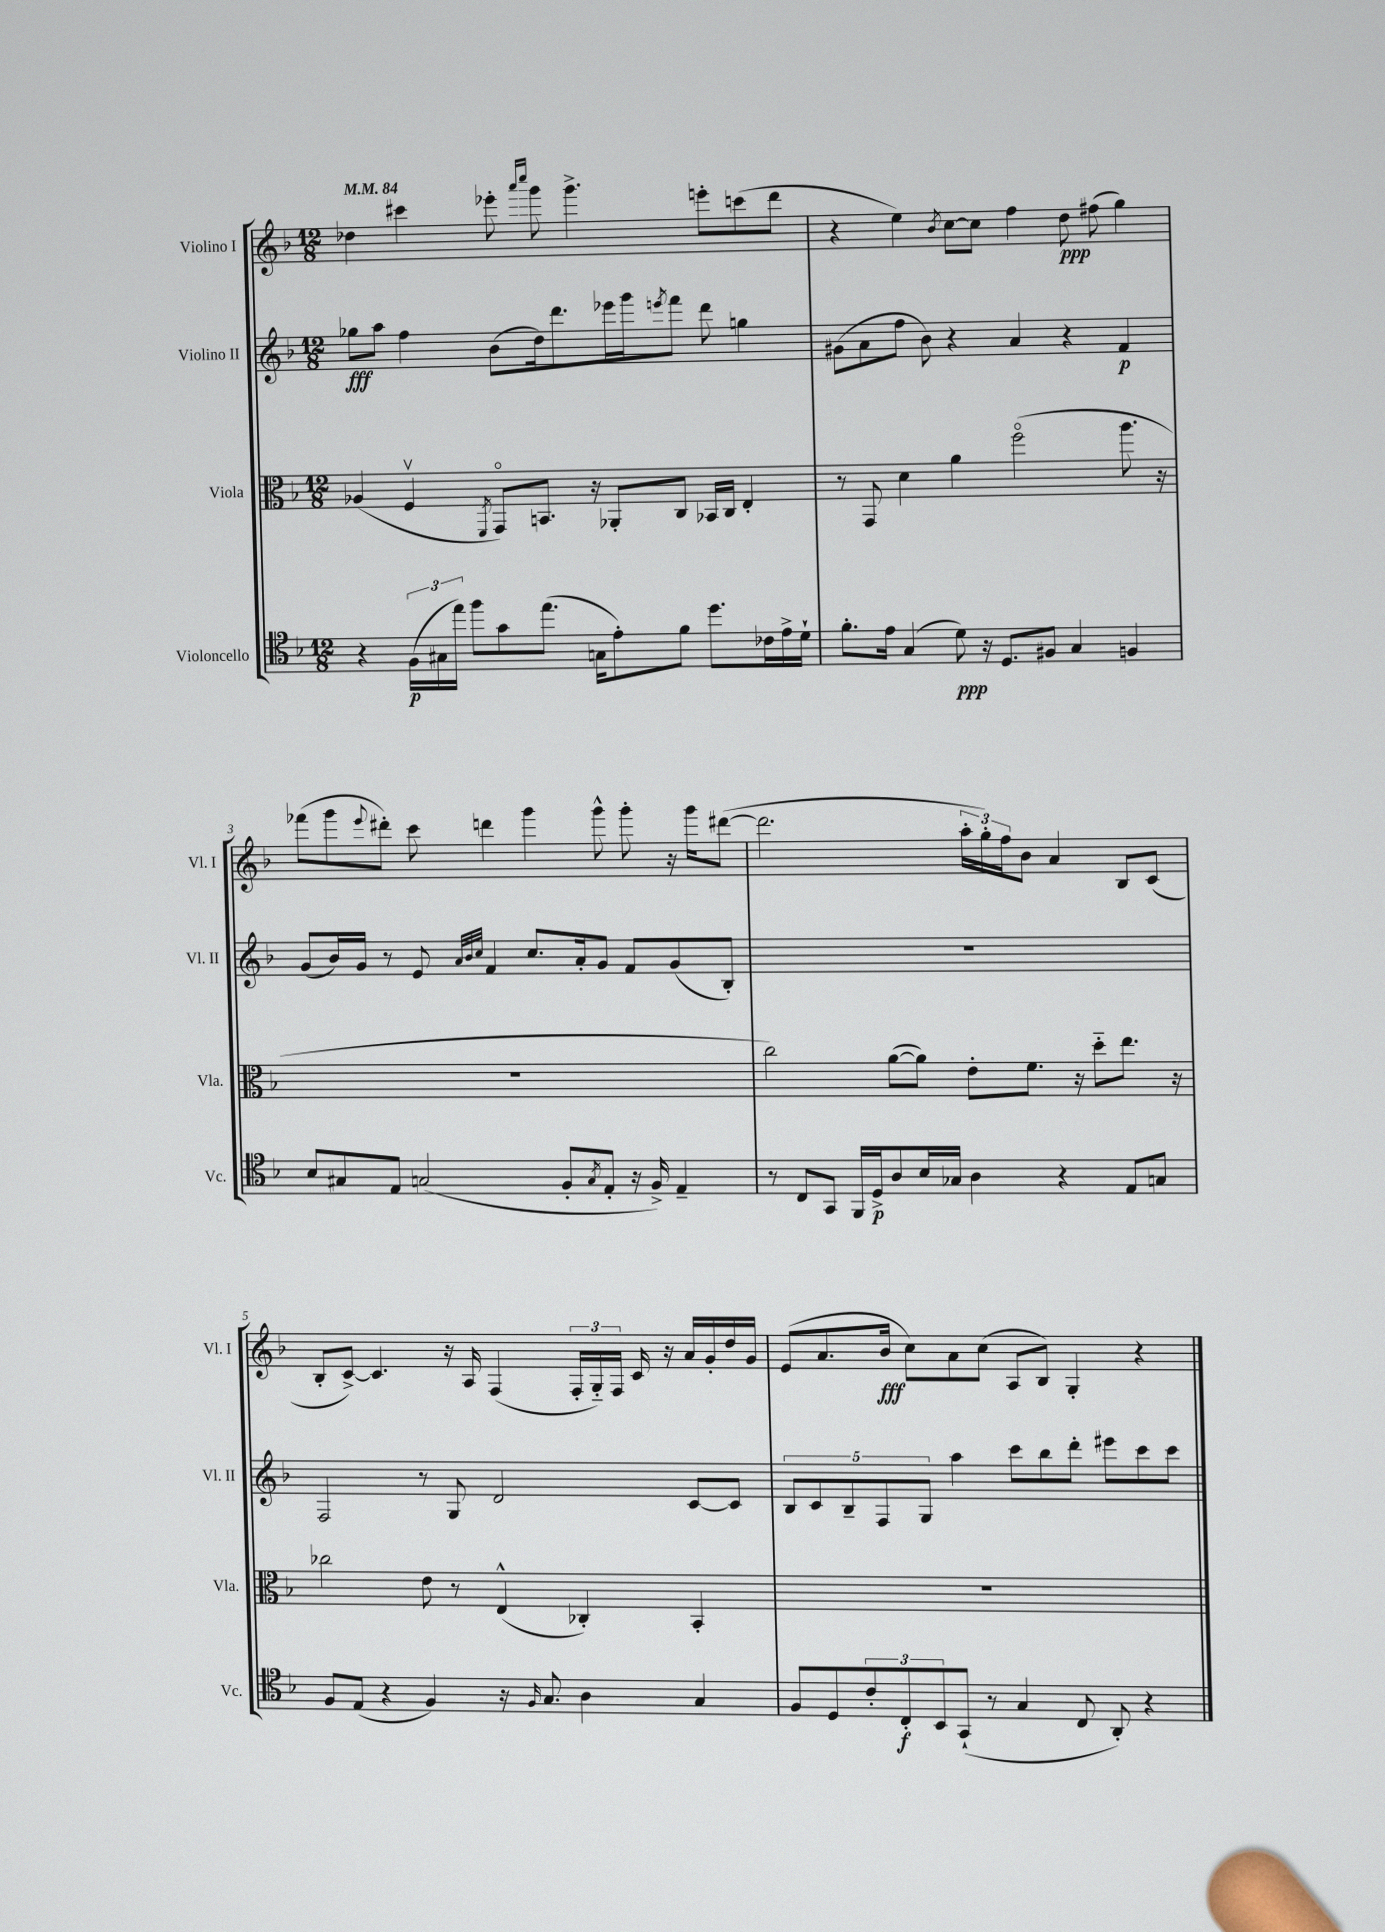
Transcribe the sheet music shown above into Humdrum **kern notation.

**kern	**kern	**kern	**kern
*staff4	*staff3	*staff2	*staff1
*clefC4	*clefC3	*clefG2	*clefG2
*k[b-]	*k[b-]	*k[b-]	*k[b-]
*M12/8	*M12/8	*M12/8	*M12/8
*MM84	*MM84	*MM84	*MM84
4r	(4A-	8gg-	4dd-
.	.	8aa	.
(24F	4Fv	4ff	4ccc#
24G#	.	.	.
24ee)	.	.	.
8ff	.	.	.
.	8qFF	.	.
8g	8GGo)	(8b-	8eee-'
.	.	.	16qqaaa
.	.	.	16qqcccc
(8.ee	8.BB	16dd)	8ggg
.	.	8.ddd	.
.	.	.	4.ggg^
16G	16r	.	.
8e')	8AA-'	16eee-	.
.	.	16ggg	.
.	.	8qeee	.
8f	8C	8fff	.
8.dd	16BB-	8ddd	8eee'
.	16C	.	.
.	4E'	4gg	(8ccc
16c-	.	.	.
16e^	.	.	8ddd
16d`	.	.	.
=	=	=	=
8.f'	8r	(8g#	4r
.	8GG	8a	.
16e	.	.	.
(4G	4d	8ff	4ee)
.	.	8b-)	.
.	.	.	8qb-
8d)	4a	4r	[8cc
16r	.	.	8cc]
8.D	.	.	.
.	(2ffo	4a	4ff
8F#	.	.	.
4G	.	4r	8dd
.	.	.	(8ff#
4F	8.aa	4f	4gg)
.	16r	.	.
=	=	=	=
8B-	1.r	(8g	(8fff-
8G#	.	16b-)	8ggg
.	.	16g	.
.	.	.	8qqeee
8E	.	8r	8ddd#')
(2G	.	8e	8ccc
.	.	32qqa	.
.	.	32qqb-	.
.	.	32qqcc	.
.	.	4f	4ddd
.	.	8.cc	4ggg
8F'	.	.	.
.	.	16a'	.
8qG	.	.	.
8E'	.	8g	8ggg^^
16r	.	8f	8ggg'
16F^)	.	.	.
4E~	.	(8g	16r
.	.	.	16ggg
.	.	8B-')	([8ddd#
=	=	=	=
8r	2cc)	1.r	2.ddd#]
8C	.	.	.
8GG	.	.	.
16FF	.	.	.
16D^	.	.	.
8A	([8a	.	.
16B-	8a])	.	.
16G-	.	.	.
4A	8e'	.	24aa'
.	.	.	24gg')
.	.	.	24ff
.	8.f	.	8b-
4r	.	.	4a
.	16r	.	.
.	8dd'~	.	.
8E	8.ee	.	8B-
8G	.	.	(8c
.	16r	.	.
=	=	=	=
8F	2cc-	2F	8B-'
(8E	.	.	[8c^)
4r	.	.	4.c]
4F)	8e	8r	.
.	8r	8G	16r
.	.	.	16A
16r	(4E^^	2d	(4F
16qqF	.	.	.
8.G	.	.	.
4A	4C-')	.	24F'
.	.	.	24G'~)
.	.	.	24F
.	.	.	16c
.	.	.	16r
4G	4BB-'	[8c	16a
.	.	.	16g'
.	.	8c]	16dd
.	.	.	16g
=	=	=	=
8F	1.r	10B-	(8e
.	.	10c	.
8D	.	.	8.a
.	.	10B-~	.
12c'	.	.	.
.	.	10F	.
.	.	.	16b-
12C'	.	.	.
.	.	.	8cc)
.	.	10G	.
12BB-	.	.	.
(8GG`	.	4aa	8a
8r	.	.	(8cc
4G	.	8ccc	8A
.	.	8bb-	8B-)
8C	.	8ddd'	4G'
8AA')	.	8eee#	.
4r	.	8ccc	4r
.	.	8ccc	.
==	==	==	==
*-	*-	*-	*-
